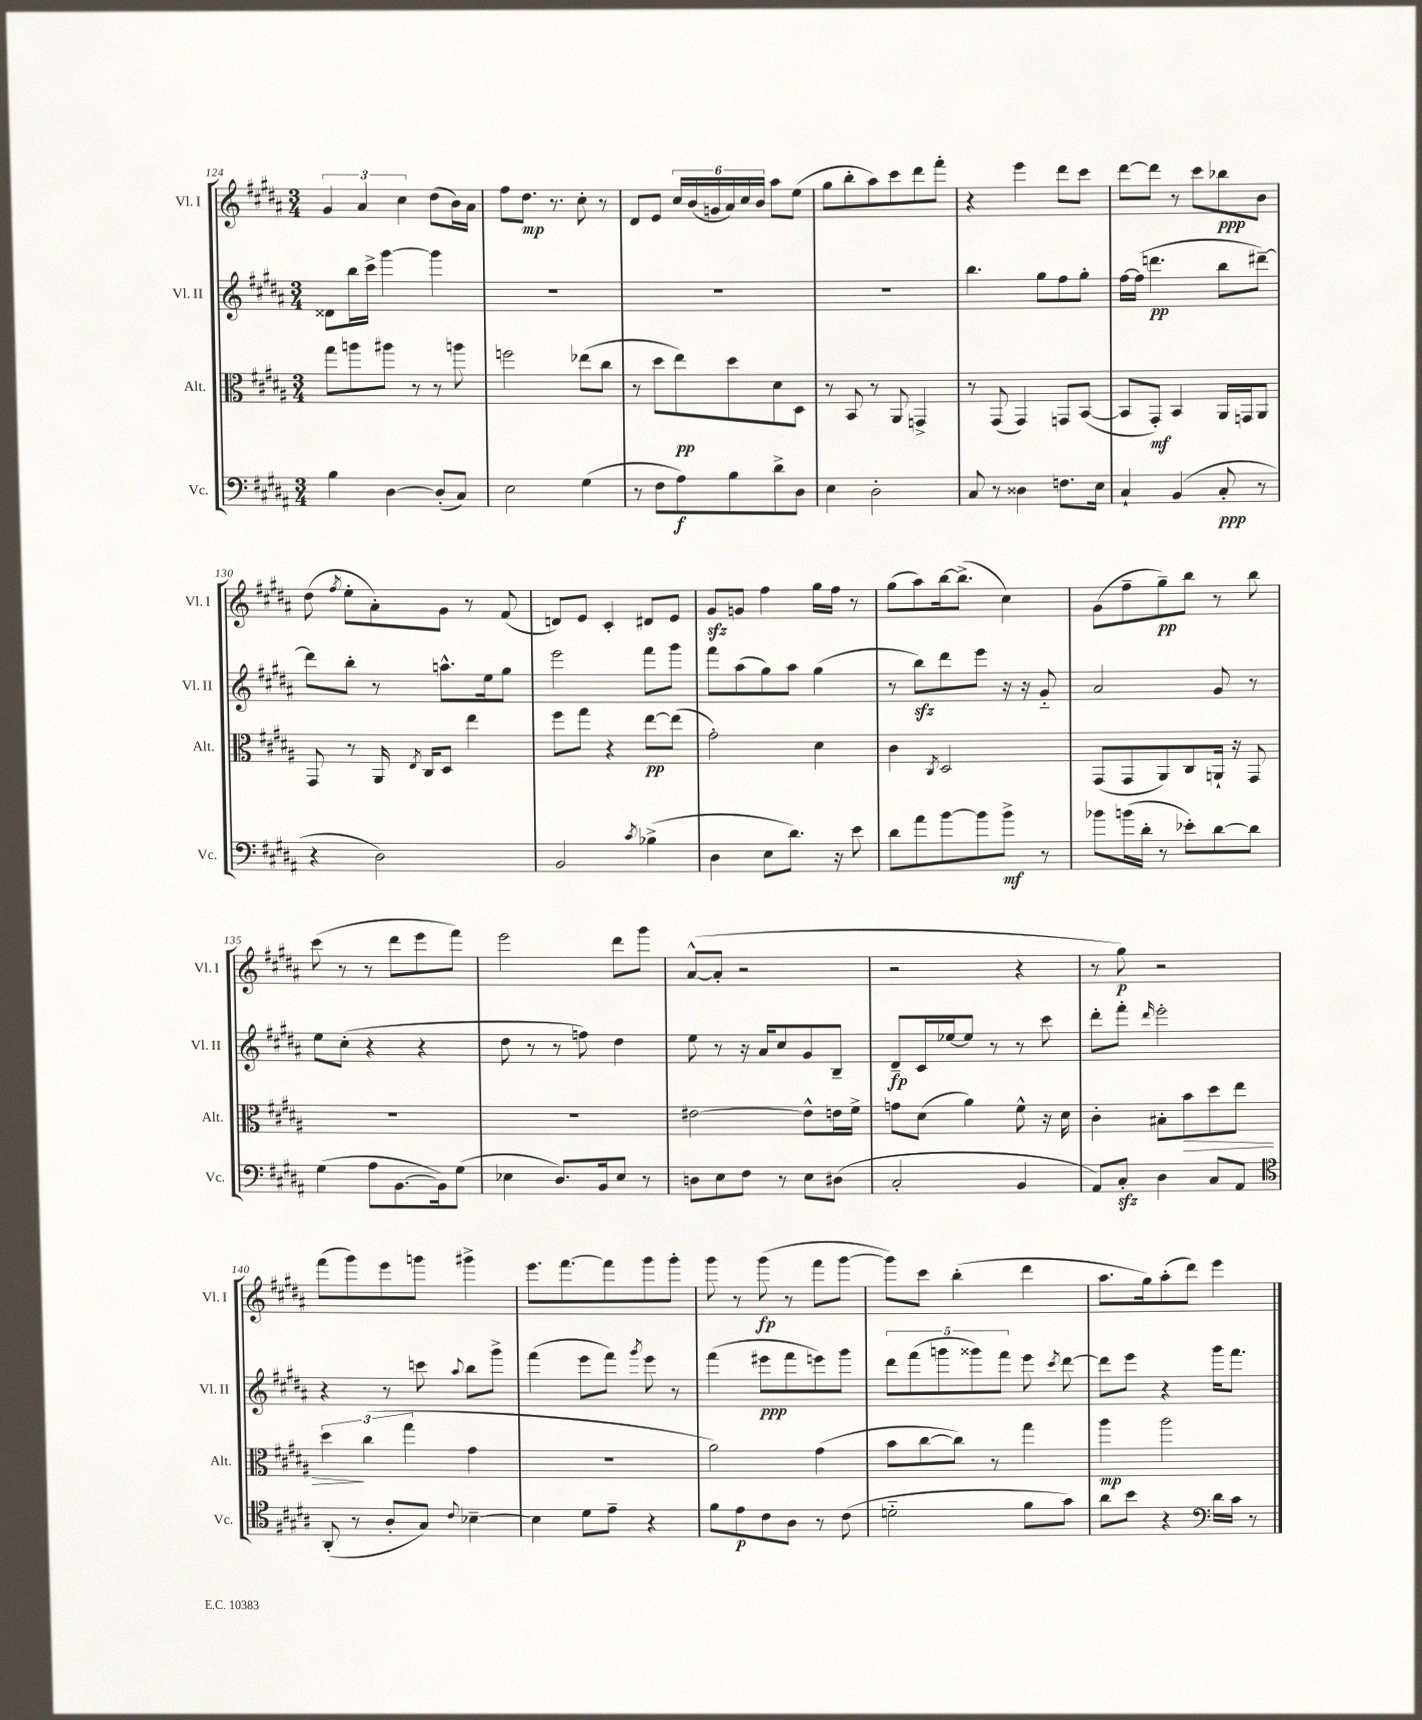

**kern	**kern	**kern	**kern
*staff4	*staff3	*staff2	*staff1
*clefF4	*clefC3	*clefG2	*clefG2
*k[f#c#g#d#a#]	*k[f#c#g#d#a#]	*k[f#c#g#d#a#]	*k[f#c#g#d#a#]
*M3/4	*M3/4	*M3/4	*M3/4
4B	8gg#	8d##	6g#
.	8aa	16bb	.
.	.	.	6a#
.	.	16ccc#^	.
[4D#	8aa#	[4ggg#	.
.	.	.	6cc#
.	8r	.	.
(8D#']	8r	4ggg#]	(8dd#
8C#)	8aa	.	16b)
.	.	.	16a#
=	=	=	=
2E	2ff	2.r	8ff#
.	.	.	8.dd#
.	.	.	8.r
(4G#	(8ee-	.	8cc#'
.	8cc#	.	8r
=	=	=	=
8r	8r	2.r	8d#
8F#	8dd#	.	8e
8A#)	8ee)	.	24cc#
.	.	.	(24b
.	.	.	24g
8B	8dd#	.	24a#)
.	.	.	24cc#
.	.	.	24b
8d#^	8d#	.	8aa#
8D#	8D#	.	(8ee
=	=	=	=
4E	8r	2.r	8gg#
.	8BB	.	8bb'
2D#'	8r	.	8aa#)
.	8AA#	.	8ccc#
.	4GG^	.	8ddd#
.	.	.	8fff#'
=	=	=	=
8C#	8r	4.bb	4r
8r	(8GG#	.	.
4D##	4GG#)	.	4eee
.	.	8gg#	.
8.F	8GG	8ff#	8ddd#
.	([8BB	8gg#'	8ccc#
16E	.	.	.
=	=	=	=
4C#`	8BB]	[16ff#	[8ddd#
.	.	(16ff#]	.
.	8GG#')	4.ddd	8ddd#]
(4BB	4BB	.	8r
.	.	.	8ccc#
8C#'	16AA#	8bb	8bb-
.	16GG	.	.
8r	8AA#	[8ddd#~)	8b
=	=	=	=
4r	8GG#	8ddd#]	(8dd#
.	.	.	8qff#
.	8r	8bb'	8ee'
2D#)	16AA#	8r	8a#')
.	8qE	.	.
.	16C#	.	.
.	8D#	8.aa^^	8g#
.	4ee	.	8r
.	.	16ee	.
.	.	8gg#	(8f#
=	=	=	=
2BB	8ff#	2eee	8d)
.	8gg#	.	8e
.	4r	.	4c#'
8qc#	.	.	.
(4B-^	[8ee	8fff#	8d#
.	(8ee]	8ggg#	8e
=	=	=	=
4D#	2g#')	8fff#	8g#
.	.	(8aa#	8g
8E	.	8gg#)	4ff#
8.d#)	.	8aa#	.
.	4d#	(4gg#	16gg#
16r	.	.	16ff#
8e	.	.	8r
=	=	=	=
8d#	4c#	8r	(8gg#
8a#	.	8bb)	8aa#)
.	8qC#	.	.
[8b	2D#	8ddd#	[16bb
.	.	.	(8.bb^]
8b]	.	8eee	.
8b^	.	16r	4cc#)
.	.	16r	.
8r	.	8g#'~	.
=	=	=	=
8b-	(8GG#	2a#	(8g#
(16b	8GG#	.	8ff#~
16d#'	.	.	.
8r	8AA#)	.	8gg#~)
8e-')	8C#	.	8bb
[8d#	16AA`	8g#	8r
.	16r	.	.
8d#]	8GG#	8r	8bb
=	=	=	=
(4G#	2.r	8ee	(8ccc#
.	.	(8cc#'	8r
8A#	.	4r	8r
[8.BB	.	.	8ddd#
.	.	4r	8eee
16BB])	.	.	.
(8G#	.	.	8fff#)
=	=	=	=
4E-	2.r	8dd#	2eee
.	.	8r	.
8.D#)	.	8r	.
.	.	8ff)	.
16BB	.	.	.
8E-	.	4dd#	8ddd#
8r	.	.	8ggg#
=	=	=	=
8D	[2e#	8ee	([8a#^^
8E	.	8r	8a#']
8F#	.	16r	2r
.	.	16a#	.
8r	.	8cc#	.
8E	8e#^^]	8g#	.
(8D#	16e	8B~	.
.	16f#^	.	.
=	=	=	=
2C#'	8g	8d#~	2r
.	(8d#	16c#	.
.	.	[16ee-	.
.	4a#)	8ee-]	.
.	.	8r	.
4BB	8f#^^	8r	4r
.	16r	8ccc#	.
.	16d#	.	.
=	=	=	=
8AA#)	4c#'	8ddd#'	8r
8C#'	.	8fff#'	8gg#)
.	.	16qqddd#	.
4D#	8B#'	2eee'	2r
.	8b	.	.
8C#	8dd#	.	.
8AA#	8ee	.	.
=	=	=	=
*clefC4	*	*	*
(8AA#'	6dd#	4r	(8fff#
8r	.	.	8ggg#)
.	(6cc#	.	.
8A#'	.	8r	8eee
.	6gg#	.	.
8G#)	.	8ccc	8ggg
8qqc#	.	8qqaa#	.
[4B-~	4g#	8bb	4ggg#^
.	.	8ggg#^	.
=	=	=	=
4B-]	2.r	(4fff#	8.eee
.	.	.	[8.fff#
8d#	.	8eee	.
8e~	.	8fff#)	8fff#]
.	.	8qggg#	.
4r	.	8eee	8ggg#
.	.	8r	8ggg#'
=	=	=	=
8f#	2a#)	(4fff#	8ggg#
8e	.	.	8r
8c#	.	8eee#	(8ggg#
8A#	.	8fff#	8r
8r	(4g#	8eee)	8fff#
(8c#	.	8ggg#	[8ggg#
=	=	=	=
2d'~	8b	10ddd#	8ggg#])
.	.	(10fff#	.
.	[8cc#	.	8ccc#
.	.	10ggg	.
.	8cc#])	.	(4bb'
.	.	10ggg##)	.
.	8r	.	.
.	.	10fff#	.
8f#	4gg#	8eee	4ddd#
.	.	8qccc#	.
8g#)	.	[8ddd#	.
=	=	=	=
8a#	4aa#	8ddd#]	8.aa#
8b	.	8eee	.
.	.	.	16gg#)
4r	2aa#	4r	(8aa#'
.	.	.	8ddd#)
*clefF4	*	*	*
16d#	.	16ggg#	4eee
16c#	.	8.fff#	.
8r	.	.	.
==	==	==	==
*-	*-	*-	*-
